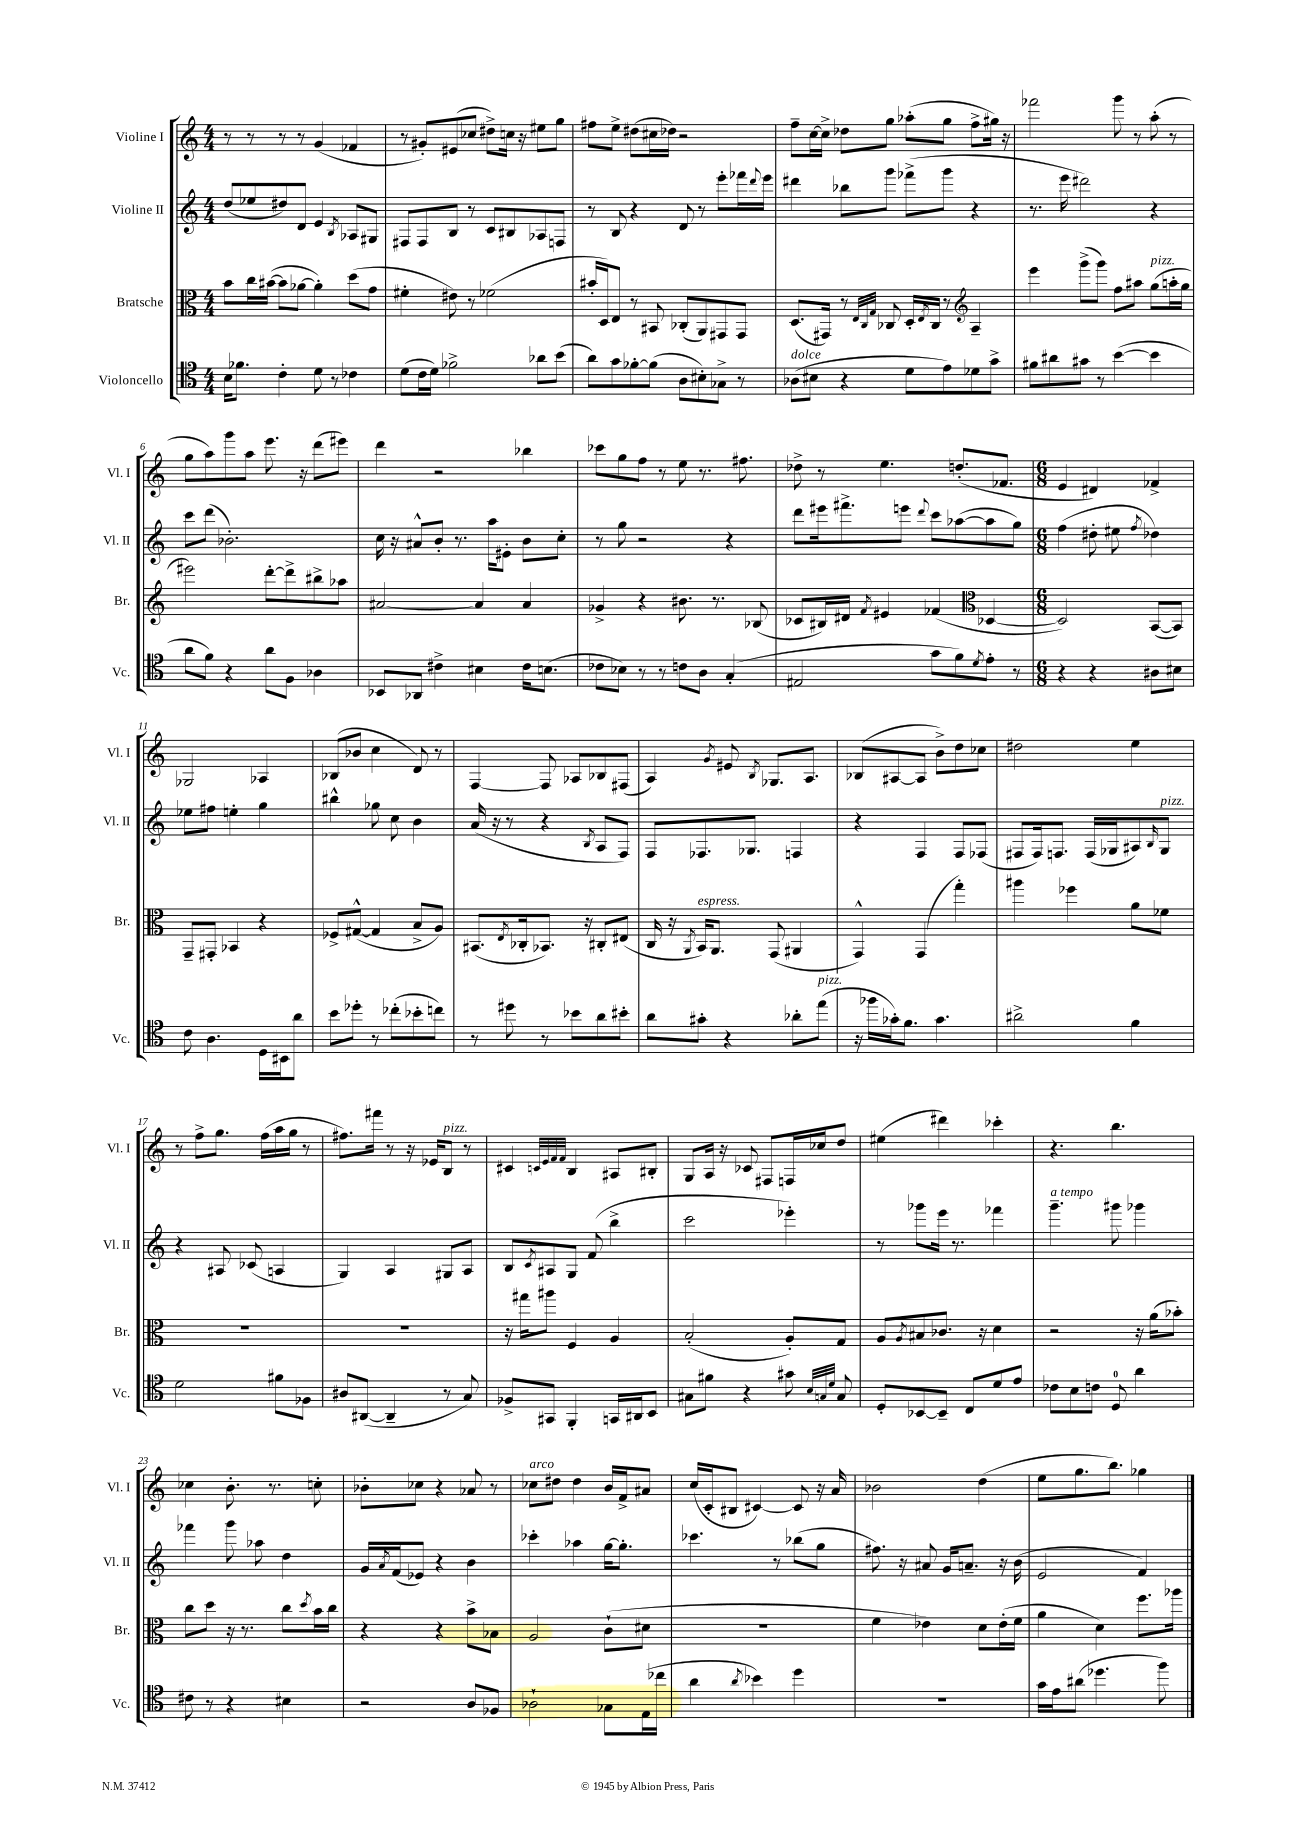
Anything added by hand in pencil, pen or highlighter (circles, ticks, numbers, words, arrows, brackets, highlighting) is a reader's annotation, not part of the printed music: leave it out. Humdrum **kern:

**kern	**kern	**kern	**kern
*staff4	*staff3	*staff2	*staff1
*clefC4	*clefC3	*clefG2	*clefG2
*k[]	*k[]	*k[]	*k[]
*M4/4	*M4/4	*M4/4	*M4/4
16B	8b	(8dd	8r
8.f-	.	.	.
.	16cc	8ee-	8r
.	([16b#	.	.
4c'	8b#]	8dd#)	8r
.	[8a-	8d	8r
8d	4a-'])	4e	(4g
8r	.	.	.
.	.	8qB	.
4c-	(8dd	8A-	4f-
.	8g	8G#	.
=	=	=	=
(8d	4f#'	8F#	8r
16c	.	8F#	8g#')
16d)	.	.	.
2f-^	8e#)	8B	(8e#
.	8r	8r	8cc-
.	(2f-	8c	8dd#^)
.	.	8B#	16cc
.	.	.	16r
8a-	.	8A-	8ee#
(8b	.	8F	8gg
=	=	=	=
8a)	16b#'	8r	8ff#
.	16D)	.	.
8g	8E	8B	8ee^
[8f-'	8r	4r	(8dd#
(8f-]	8BB#	.	16cc#
.	.	.	16dd-)
8A	(8C-'	8d	2r
8B#')	8AA)	8r	.
8G-^	8GG#	8eee'	.
8r	8GG#	16fff-	.
.	.	8qqddd	.
.	.	16eee	.
=	=	=	=
(8A-	(8.D	4ddd#	8ff~
8B#	.	.	[16cc
.	16GG#)	.	16cc^]
4r	8r	8bb-	8dd-
.	32qqE	.	.
.	32qqC	.	.
.	32qqG	.	.
.	8C-	8ggg	8gg
8d	16D'	(8fff-^	(8aa-'
.	8qE	.	.
.	16C-	.	.
8e)	8r	8ggg	8gg
*	*clefG2	*	*
8d-	4A~	4r	8ff^
8g^	.	.	16gg#)
.	.	.	16r
=	=	=	=
8f#	4eee	8.r	2fff-
8a#	.	.	.
.	.	16eee	.
8g#	(8ggg^	2ddd#)	.
8r	8ggg)	.	.
([4b	8ff	.	8ggg
.	8aa#	.	8r
4b]	(8gg	4r	(8aa'
.	16aa'	.	8r
.	16gg	.	.
=	=	=	=
8a	2eee#)	8ccc	8gg
8f)	.	(8ddd	8aa)
4r	.	2.b-')	8ggg
.	.	.	8aa
8a	[8ddd'	.	8.eee
8F	8ddd^]	.	.
.	.	.	16r
4A-	8bb#^	.	(8ddd
.	8aa-	.	8eee#)
=	=	=	=
8BB-	[2a#	16cc	4ddd
.	.	16r	.
8AA-	.	8a#^^	.
4c#^	.	8b'	2r
.	.	8.r	.
4B#	4a#]	.	.
.	.	16aa	.
.	.	8e#'	.
16c#	4a#	8b	4bb-
(8.B	.	.	.
.	.	8cc'	.
=	=	=	=
8c-	4g-^	8r	8ccc-
8B-)	.	8gg	8gg
8r	4r	2r	8ff
8r	.	.	8r
8c	8.b#	.	8ee
8A	.	.	8.r
.	8.r	.	.
(4G'	.	4r	.
.	.	.	8.ff#
.	(8B-	.	.
=	=	=	=
2E#	8c-	8ddd	8dd-^
.	16B#)	16eee#	8r
.	16d#	8.fff#^	.
.	8qf	.	.
.	4e#	.	4.ee
.	.	8eee	.
.	.	8qqddd	.
8g	(4f-	8ccc	.
8f)	.	([8aa-	(8.dd'
*	*clefC3	*	*
8qd	.	.	.
8e'	[4D-	8aa-]	.
.	.	.	8.f-
8r	.	8gg)	.
=	=	=	=
*M6/8	*M6/8	*M6/8	*M6/8
4r	2D-])	(4ff	4e
4r	.	8dd#'	4d#)
.	.	8ee#	.
.	.	8qff	.
8A#	([8BB	4dd-)	4f-^
8B#	8BB])	.	.
=	=	=	=
8c	8GG~	8ee-	2G-
4.A	8GG#'	8ff#	.
.	4BB-	4ee'	.
16D	4r	4gg	4A-
16BB#	.	.	.
8a	.	.	.
=	=	=	=
8b	8F-^	4bb#^^	(8B-
8dd-'	([8G#^^	.	8b-
8r	4G#]	8gg-	4cc
(8cc-'	.	8cc	.
8b-'	8B^	4b	8d)
8cc)	8A)	.	8r
=	=	=	=
8r	(8.BB#	(16a	[4F
.	.	16r	.
8dd#	.	8r	.
.	8qE	.	.
.	16C-'	.	.
8r	8.BB-)	4r	8F]
8b-	.	.	8A-
.	16r	.	.
.	.	8qB	.
8a	8C#'	8A	8B-
8b#'	(8E#	8F)	(8F#
=	=	=	=
8a	16C	8F	4A)
.	16r	.	.
.	8qAA	.	.
8g#'	16BB)	8.F-	.
.	8.AA	.	.
.	.	.	8qg
4r	.	.	8e#
.	.	8.G-	.
.	.	.	8qB
.	(8GG	.	8.G-
8a-'	4AA#	4F	.
.	.	.	8.A
(8ee	.	.	.
=	=	=	=
16r	4GG^^)	4r	(8B-
16ff-	.	.	.
16g-')	.	.	[8A#
8.f	.	.	.
.	(4GG	4F	8A#]
4.g-	.	.	8b^)
.	4gg')	8F	8dd
.	.	(8F-	8cc-
=	=	=	=
2a#^	4aa#	8F#	2dd#
.	.	16F#)	.
.	.	8.F	.
.	4ff-	.	.
.	.	(16F	.
.	.	16G-	.
4f	8a	8A#)	4ee
.	.	16qqB	.
.	8f-	8G-	.
=	=	=	=
2d	2.r	4r	8r
.	.	.	8ff^
.	.	8A#	8.gg
.	.	(8c-	.
.	.	.	(16ff
8f#	.	4A	16aa
.	.	.	16gg
8F-	.	.	8r
=	=	=	=
8A#	2.r	4G)	8.ff#)
([8AA#	.	.	.
.	.	.	16fff#
4AA#~]	.	4A	8r
.	.	.	16r
.	.	.	16e-
8r	.	8G#	8B
8G)	.	8A	8r
=	=	=	=
8F-^	16r	8B	4c#
.	16gg#	.	.
.	.	8qc	.
8GG#	8aa#	8A#	.
.	.	.	32qqc
.	.	.	32qqe
.	.	.	32qqf
.	.	.	32qqf
4FF'	4F	8G	4B
.	.	(8f	.
16GG	4A	4bb^	8A#
16AA#	.	.	.
8BB	.	.	8B#'
=	=	=	=
8G#	(2B'	2ccc	8G
8f#	.	.	16A
.	.	.	16r
4r	.	.	8c-
.	.	.	8F#
8g#	8A')	4eee-')	16F
.	.	.	16cc-
32qqB	.	.	.
32qqG	.	.	.
32qqd	.	.	.
8G	8G	.	8dd
=	=	=	=
8D'	8A	8r	(4ee#
.	8qA	.	.
[8BB-	8B#	8ggg-	.
8BB-~]	8.c-	16eee	4ddd#)
.	.	8.r	.
8C	.	.	.
.	16r	.	.
8d	4d	4fff-	4ccc-'
8e	.	.	.
=	=	=	=
8c-	2r	4.ggg~	4.r
8B	.	.	.
8c	.	.	.
8D	.	8ggg#	4.bb
4a	16r	4ggg-	.
.	(16a	.	.
.	8b-')	.	.
=	=	=	=
8c#	8cc	4fff-	4cc-
8r	8dd	.	.
4r	16r	8ggg	8.b'
.	8.r	.	.
.	.	8aa-	.
.	.	.	8.r
4B#	8cc	4dd	.
.	8qdd	.	.
.	16b	.	8cc'
.	16cc	.	.
=	=	=	=
2r	4r	16g	8b-'
.	.	8qa	.
.	.	(16f	.
.	.	8e-)	8cc-
.	4r	4r	4r
8A	8b^	4b	8a-
8F-	8B-	.	8r
=	=	=	=
2A-`	2A	4ccc-'	8cc-
.	.	.	8dd#
.	.	4aa-	4dd#
8G-	(8c`	[16gg	16b
.	.	8.gg']	16f^
(16E	8d#	.	8a#
16cc-	.	.	.
=	=	=	=
4a	2.r	4.ccc-	(16cc
.	.	.	16c'
.	.	.	8B#
8qa	.	.	.
4b-)	.	.	[4c#)
.	.	8r	.
4dd	.	(8bb-	8c#]
.	.	8gg	16r
.	.	.	16a
=	=	=	=
2.r	4f	8.ff#)	2b-
.	.	16r	.
.	4e-)	8a#	.
.	.	16g	.
.	.	8.a~	.
.	8d	.	(4dd
.	(16e-'	16r	.
.	16f	(16b	.
=	=	=	=
16g	4a	2e	8ee
16e	.	.	.
(8a#	.	.	8.gg
4.dd-	4d)	.	.
.	.	.	8.bb)
.	8.ff	4f)	4gg-
8ff)	.	.	.
.	16aa-	.	.
==	==	==	==
*-	*-	*-	*-
